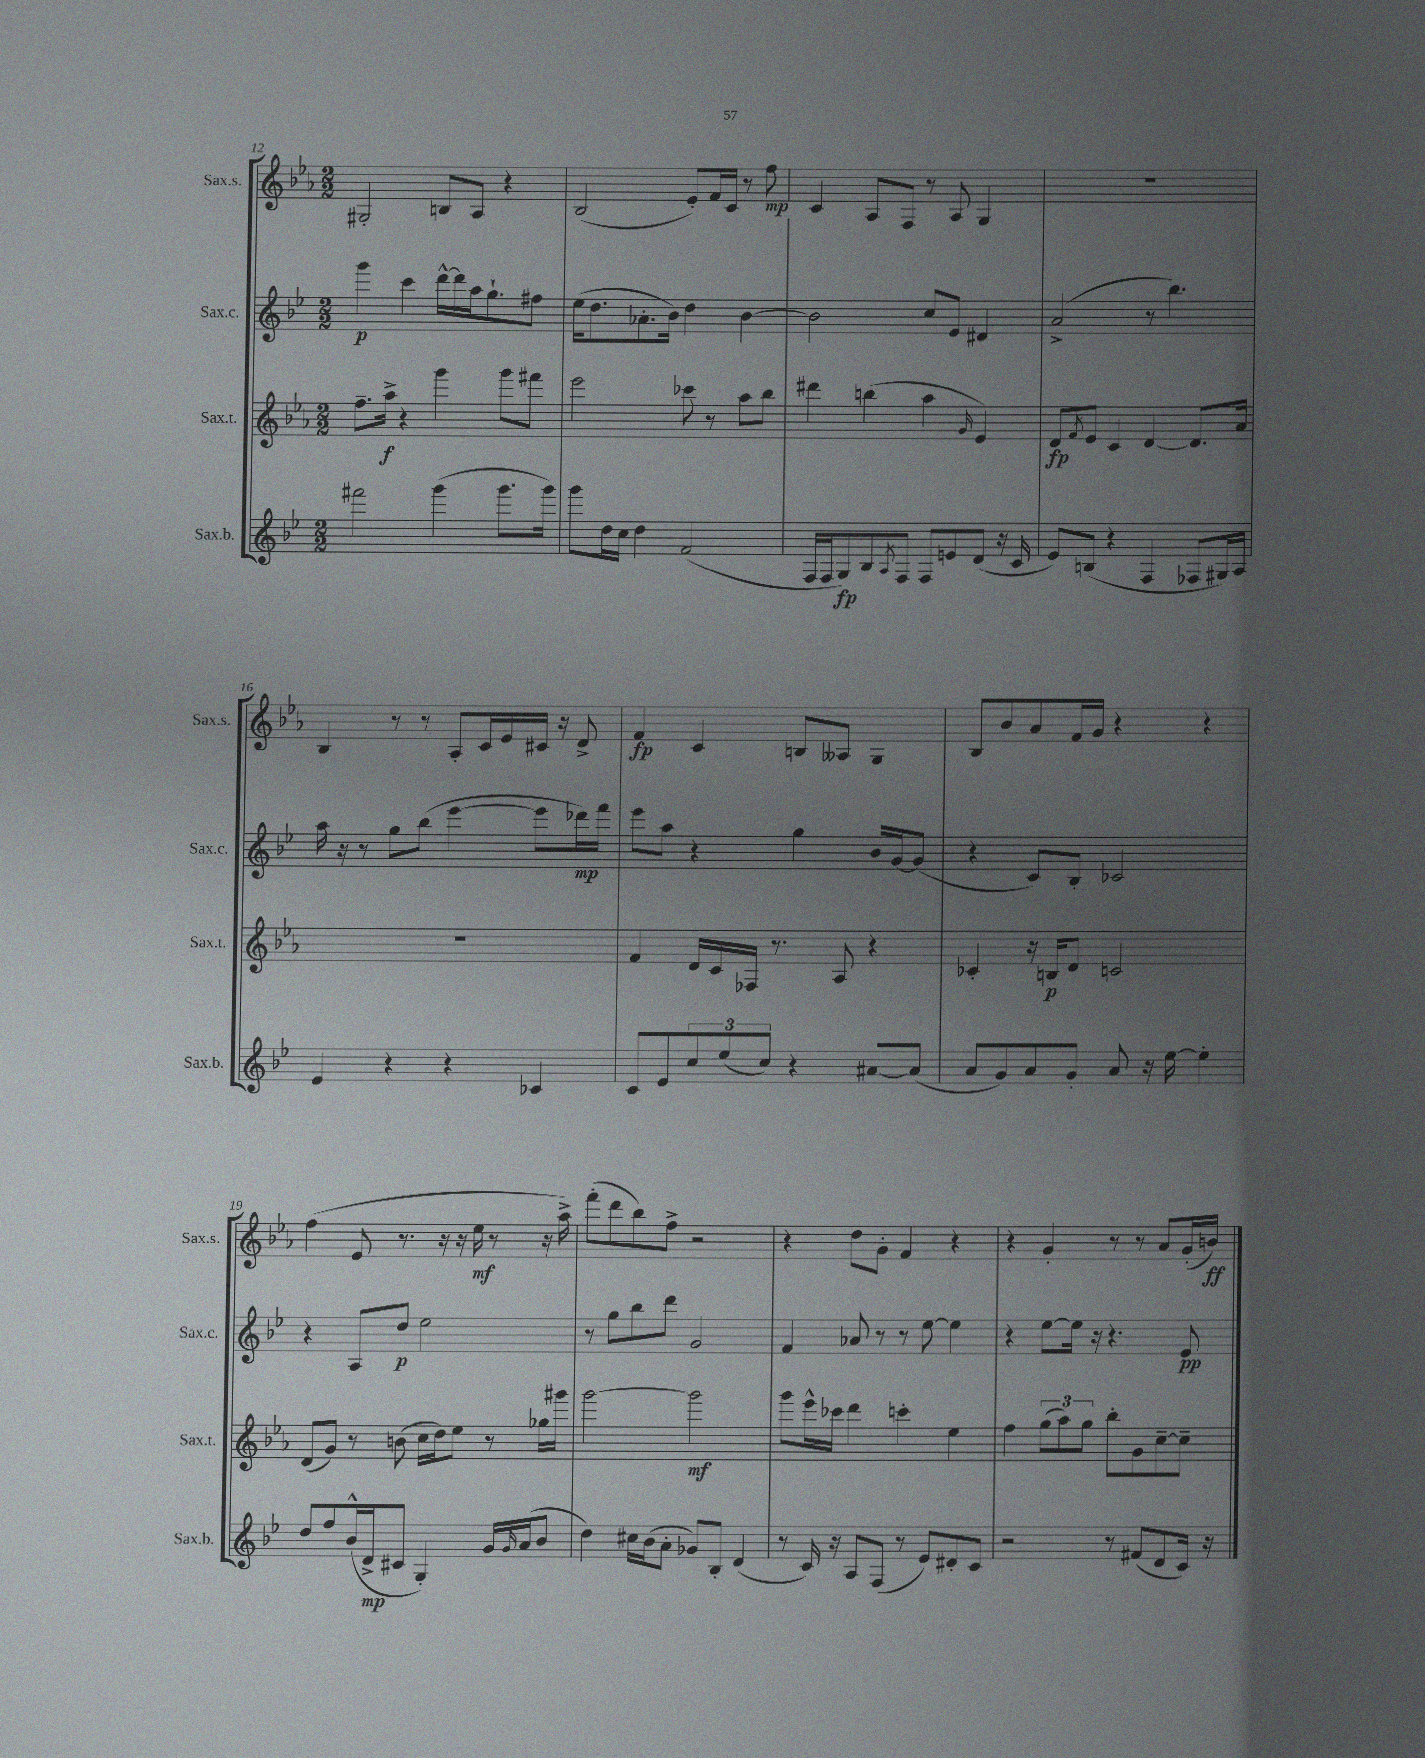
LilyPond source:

<<
\new StaffGroup <<
\new Staff = "s0" \with { instrumentName = "Sax.s." shortInstrumentName = "Sax.s." } {
    \clef treble \key ees \major \numericTimeSignature \time 2/2
    gis2-. b8 aes8 r4 |
    bes2( ees'8-.) f'16 c'16 r8 f''8\mp |
    c'4 aes8 f8 r8 aes8 g4 |
    R1 |
    bes4 r8 r8 aes8-. c'16 ees'16 cis'16 r16 d'8-> |
    f'4\fp c'4 b8 aeses8 g4 |
    bes8 bes'8 aes'8 f'16 g'16 r4 r4 |
    f''4( ees'8 r8. r16 r16 ees''16\mf r8 r16 aes''16->) |
    f'''8-.( d'''8 bes''8) f''8-> r2 |
    r4 d''8 g'8-. f'4 r4 |
    r4 g'4-. r8 r8 aes'8 g'16-.( b'16\ff) \bar "|." |
}
\new Staff = "s1" \with { instrumentName = "Sax.c." shortInstrumentName = "Sax.c." } {
    \clef treble \key bes \major \numericTimeSignature \time 2/2
    g'''4\p c'''4 d'''16~-^ d'''16 a''16 g''8.-! fis''8 |
    ees''16( d''8. aes'8.-. bes'16) d''4 bes'4~ |
    bes'2 c''8 ees'8 dis'4 |
    a'2->( r8 bes''4.) |
    a''16 r16 r8 g''8 bes''8( ees'''4~ ees'''8 des'''16\mp) f'''16 |
    ees'''8 a''8 r4 g''4 bes'16 g'16~ g'8( |
    r4 c'8) bes8-. ces'2 |
    r4 a8 d''8\p ees''2 |
    r8 g''8 bes''8 d'''8 g'2 |
    f'4 aes'8 r8 r8 ees''8~ ees''4 |
    r4 ees''8~ ees''16 r16 r4. ees'8\pp \bar "|." |
}
\new Staff = "s2" \with { instrumentName = "Sax.t." shortInstrumentName = "Sax.t." } {
    \clef treble \key ees \major \numericTimeSignature \time 2/2
    f''8.-- aes''16->\f r4 g'''4 g'''8 fis'''8 |
    ees'''2 ces'''8 r8 aes''8 bes''8 |
    dis'''4 b''4( aes''4 \grace { g'16 } ees'4) |
    d'8\fp \acciaccatura { f'8 } ees'8 c'4 d'4~ d'8. aes'16 |
    R1 |
    f'4 d'16 c'16 fes16 r8. aes8 r4 |
    ces'4-. r16 b16\p d'8 c'2 |
    d'8( g'8) r8 b'8( c''16 d''16) ees''8 r8 ges''16 gis'''16 |
    g'''2~ g'''2\mf |
    g'''8 ees'''16-^ ces'''16 d'''4 c'''4-. ees''4 |
    f''4 \tuplet 3/2 { g''8( aes''8) g''8 } bes''8-. g'8 c''8~-- c''8-- \bar "|." |
}
\new Staff = "s3" \with { instrumentName = "Sax.b." shortInstrumentName = "Sax.b." } {
    \clef treble \key bes \major \numericTimeSignature \time 2/2
    fis'''2 g'''4( g'''8. g'''16) |
    g'''8 d''16 c''16 d''4 f'2( |
    f16 f16 g8\fp) bes8 \acciaccatura { a8 } f8 f8 e'8 d'8( r16 c'16 |
    ees'8) b8( r4 f4 fes8 gis16) a16 |
    ees'4 r4 r4 ces'4 |
    c'8 ees'8 \tuplet 3/2 { c''8 ees''8( c''8) } r4 ais'8~ ais'8( |
    a'8 g'8) a'8 g'8-. a'8 r16 ees''16~ ees''4-. |
    d''8 f''8 bes'16-^( d'16->\mp cis'8 g4-.) g'16 \grace { g'16 } a'16( bes'8 |
    d''4) cis''16 bes'16( a'8-. ges'8) bes8-. d'4( |
    r8 c'16) r16 a8 f8( r8 ees'8) dis'8-. c'8 |
    r2 r8 fis'8( d'8 c'16) r16 \bar "|." |
}
>>
>>
\layout { \context { \Score currentBarNumber = #12 } }
